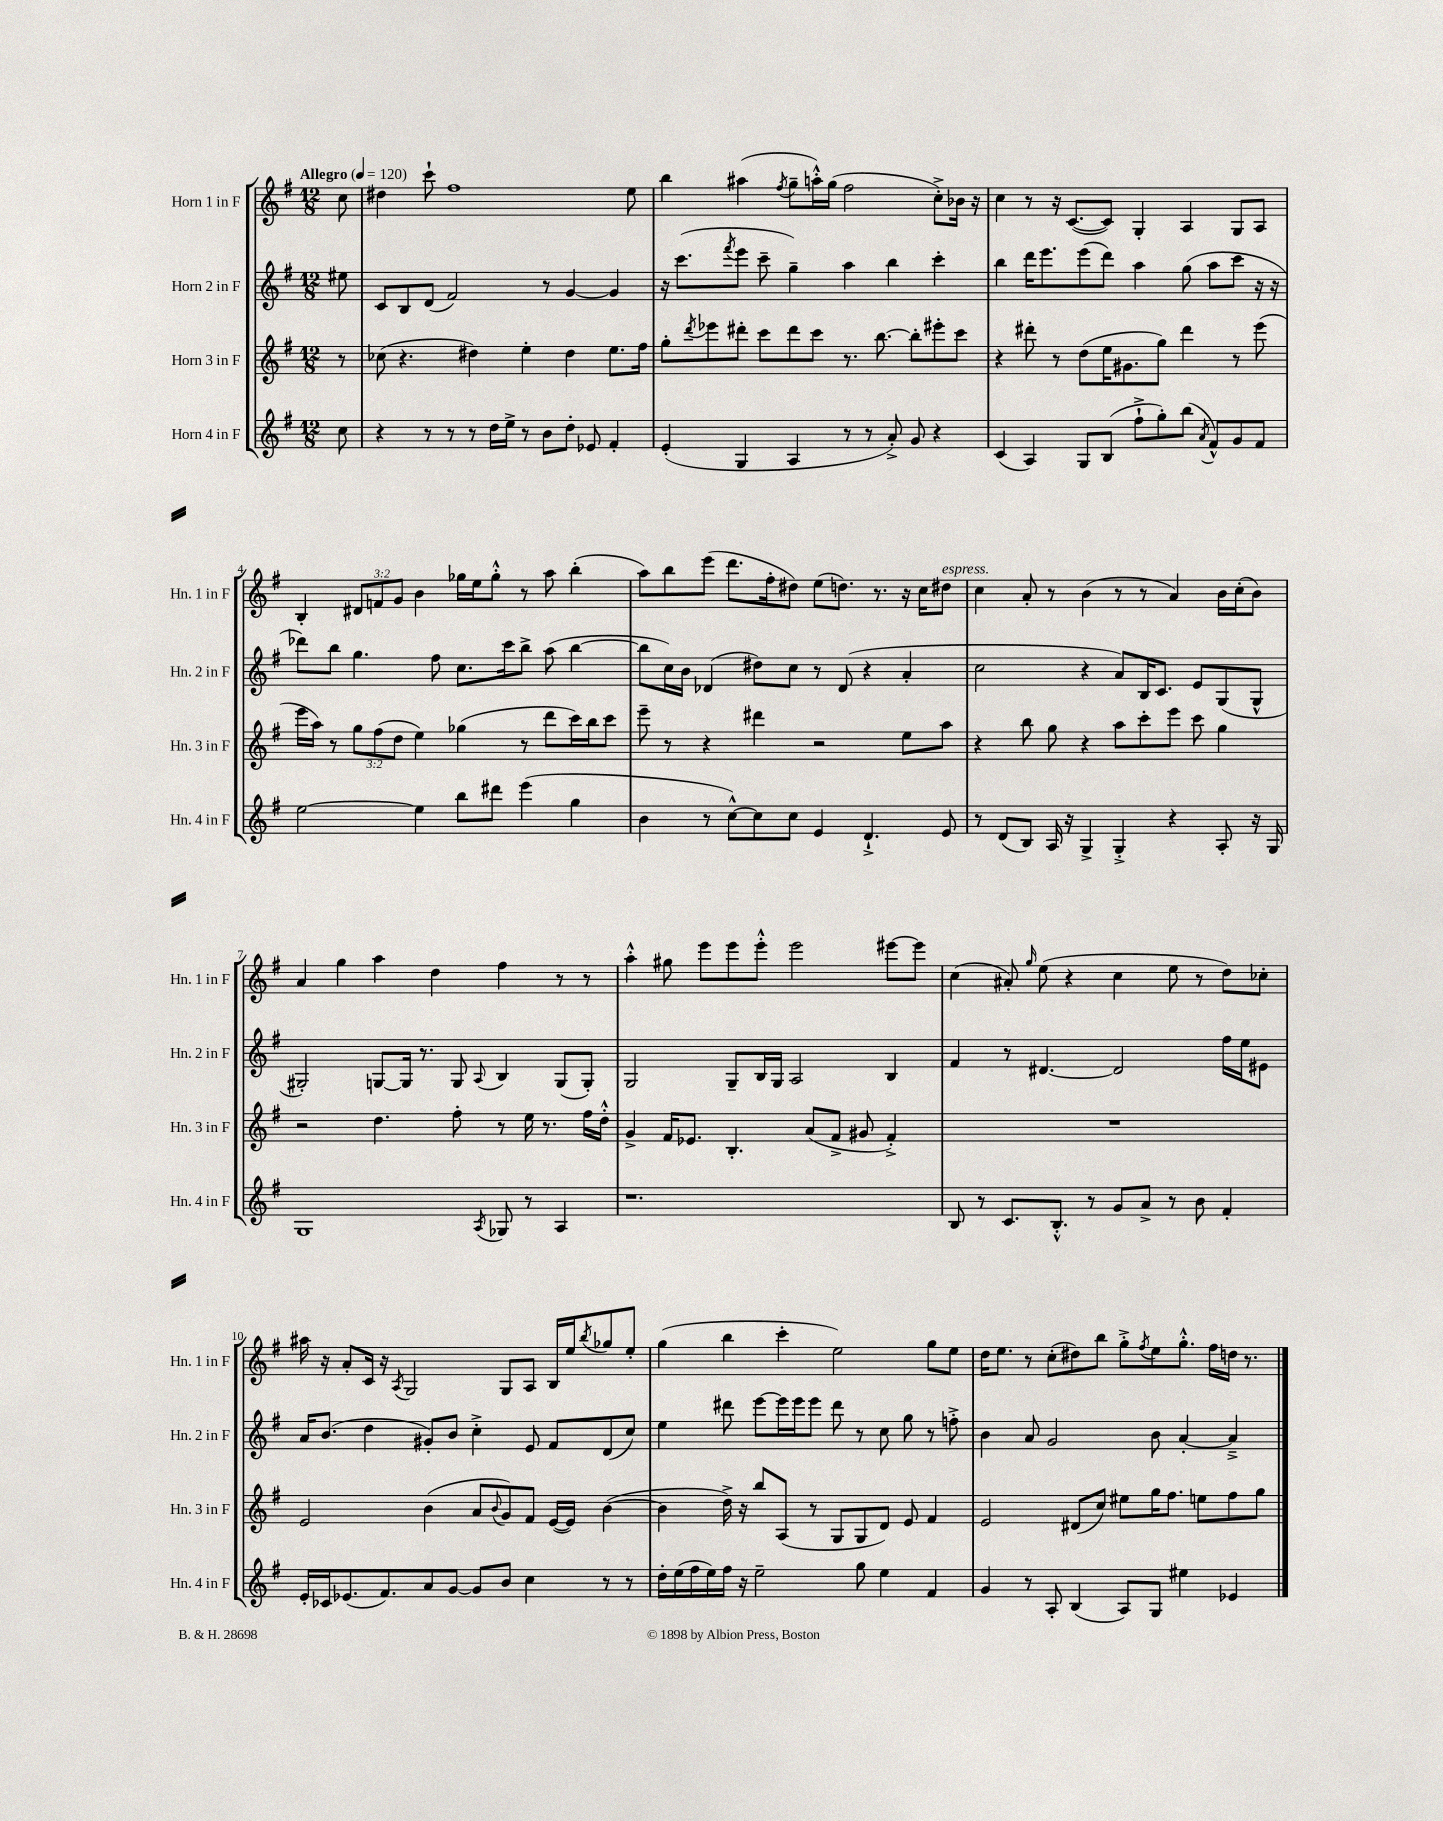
<<
\new StaffGroup <<
\new Staff = "s0" \with { instrumentName = "Horn 1 in F" shortInstrumentName = "Hn. 1 in F" } {
    \clef treble \key g \major \numericTimeSignature \time 12/8 \override Staff.TupletNumber.text = #tuplet-number::calc-fraction-text \partial 8 \tempo "Allegro" 4 = 120
    c''8 |
    dis''4 c'''8-! fis''1 e''8 |
    b''4 ais''4( \acciaccatura { fis''8 } g''8-- a''16-.-^) g''16( fis''2 c''8-.->) bes'16 r16 |
    c''4 r8 r16 c'8.~( c'8) g4-. a4 g8 a8 |
    b4-. \tuplet 3/2 { dis'8 f'8 g'8 } b'4 ges''16 e''16 ges''8-.-^ r8 a''8 b''4-.( |
    a''8) b''8 e'''8( d'''8. fis''16-. dis''8) e''8( d''8.) r8. r16 c''16 dis''8^\markup { \italic "espress." } |
    c''4 a'8-. r8 b'4( r8 r8 a'4) b'16 c''16-.( b'8) |
    a'4 g''4 a''4 d''4 fis''4 r8 r8 |
    a''4-.-^ gis''8 e'''8 e'''8 e'''8-.-^ e'''2 eis'''8~ eis'''8 |
    c''4( ais'8-.) \grace { g''16 } e''8( r4 c''4 e''8 r8 d''8) ces''8-. |
    ais''16 r16 a'8-. c'16 r16 \acciaccatura { a8 } g2 g8 a8 b16 e''16 \acciaccatura { b''8 } ges''8 e''8-. |
    g''4( b''4 c'''4-. e''2) g''8 e''8 |
    d''16 e''8. r8 c''8-.( dis''8) b''8 g''8-.-> \acciaccatura { fis''8 } e''8 g''8.-.-^ fis''16 d''16 r8. \bar "|." |
}
\new Staff = "s1" \with { instrumentName = "Horn 2 in F" shortInstrumentName = "Hn. 2 in F" } {
    \clef treble \key g \major \numericTimeSignature \time 12/8 \partial 8
    eis''8 |
    c'8 b8 d'8( fis'2) r8 g'4~ g'4 |
    r16 c'''8.( \acciaccatura { fis'''8 } e'''8 c'''8-- g''4--) a''4 b''4 c'''4-. |
    b''4 d'''16 e'''8. e'''8( d'''8) a''4 g''8( a''8 c'''8 r16 r16 |
    des'''8) b''8 g''4. fis''8 c''8. c'''16 b''8-> a''8( b''4~ |
    b''8 c''16) b'16 des'4( dis''8) c''8 r8 des'8( r4 a'4-. |
    c''2 r4 a'8) b16 c'8. e'8 g8( g8-^ |
    gis2-.) g8~ g16 r8. g8 \appoggiatura { a8 } b4 g8( g8-.) |
    g2 g8-- b16 g16 a2 b4 |
    fis'4 r8 dis'4.~ dis'2 fis''16 e''16 eis'8 |
    a'16 b'8.( d''4 gis'8-.) b'8 c''4-.-> e'8 fis'8 d'8( c''8) |
    e''4 dis'''8 e'''8~ e'''16 e'''16 e'''8 dis'''8 r8 c''8 g''8 r8 f''8-.-> |
    b'4 a'8 g'2 b'8 a'4~-. a'4---> \bar "|." |
}
\new Staff = "s2" \with { instrumentName = "Horn 3 in F" shortInstrumentName = "Hn. 3 in F" } {
    \clef treble \key g \major \numericTimeSignature \time 12/8 \override Staff.TupletNumber.text = #tuplet-number::calc-fraction-text \partial 8
    r8 |
    ces''8( r4. dis''4) e''4-. dis''4 e''8. fis''16 |
    g''8-. \acciaccatura { d'''8 } ees'''8 dis'''8-. c'''8 dis'''8 c'''8 r8. b''8.~ b''8-. eis'''8-. c'''8 |
    r4 dis'''8-. r8 d''8( e''16 gis'8. g''8) dis'''4 r8 e'''8( |
    e'''16 a''16) r8 \tuplet 3/2 { g''8 fis''8( d''8 } e''4) ges''4( r8 d'''8 c'''16) b''16 c'''8 |
    e'''8-- r8 r4 dis'''4 r2 e''8 a''8 |
    r4 b''8 g''8 r4 a''8 c'''8-. e'''8 c'''8 g''4 |
    r2 d''4. fis''8-. r8 e''16 r8. fis''16 d''16-.-^ |
    g'4-> fis'16 ees'8. b4.-. a'8( fis'8-> gis'8 fis'4-.->) |
    R1. |
    e'2 b'4( a'8 \appoggiatura { b'8 } g'8) fis'8 e'16~( e'16) b'4~( |
    b'4 d''16->) r16 b''8 a8( r8 g8 g8 d'8) e'8 fis'4 |
    e'2 dis'8( c''8) eis''8 g''16 fis''8. e''8 fis''8 g''8 \bar "|." |
}
\new Staff = "s3" \with { instrumentName = "Horn 4 in F" shortInstrumentName = "Hn. 4 in F" } {
    \clef treble \key g \major \numericTimeSignature \time 12/8 \partial 8
    c''8 |
    r4 r8 r8 r8 d''16 e''16-> r8 b'8 d''8-. ees'8 fis'4-. |
    e'4-.( g4 a4 r8 r8 a'8-.->) g'8 r4 |
    c'4( a4) g8 b8( fis''8-!-> g''8-.) b''8( \acciaccatura { a'8 } fis'8-^) g'8 fis'8 |
    e''2~ e''4 b''8 dis'''8 e'''4( g''4 |
    b'4 r8 c''8~-^) c''8 c''8 e'4 d'4.-!-> e'8 |
    r8 d'8( b8) a16 r16 g4-> g4-.-> r4 a8-. r16 g16 |
    g1 \acciaccatura { a8 } ges8 r8 a4 |
    r1. |
    b8 r8 c'8. b8.-.-^ r8 g'8 a'8-> r8 b'8 fis'4-. |
    e'16-. ces'16 ees'8.( fis'8.) a'8 g'8~ g'8 b'8 c''4 r8 r8 |
    d''16-. e''16( fis''16 e''16) fis''16 r16 e''2-- g''8 e''4 fis'4 |
    g'4 r8 a8-. b4( a8) g8 eis''4 ees'4 \bar "|." |
}
>>
>>
